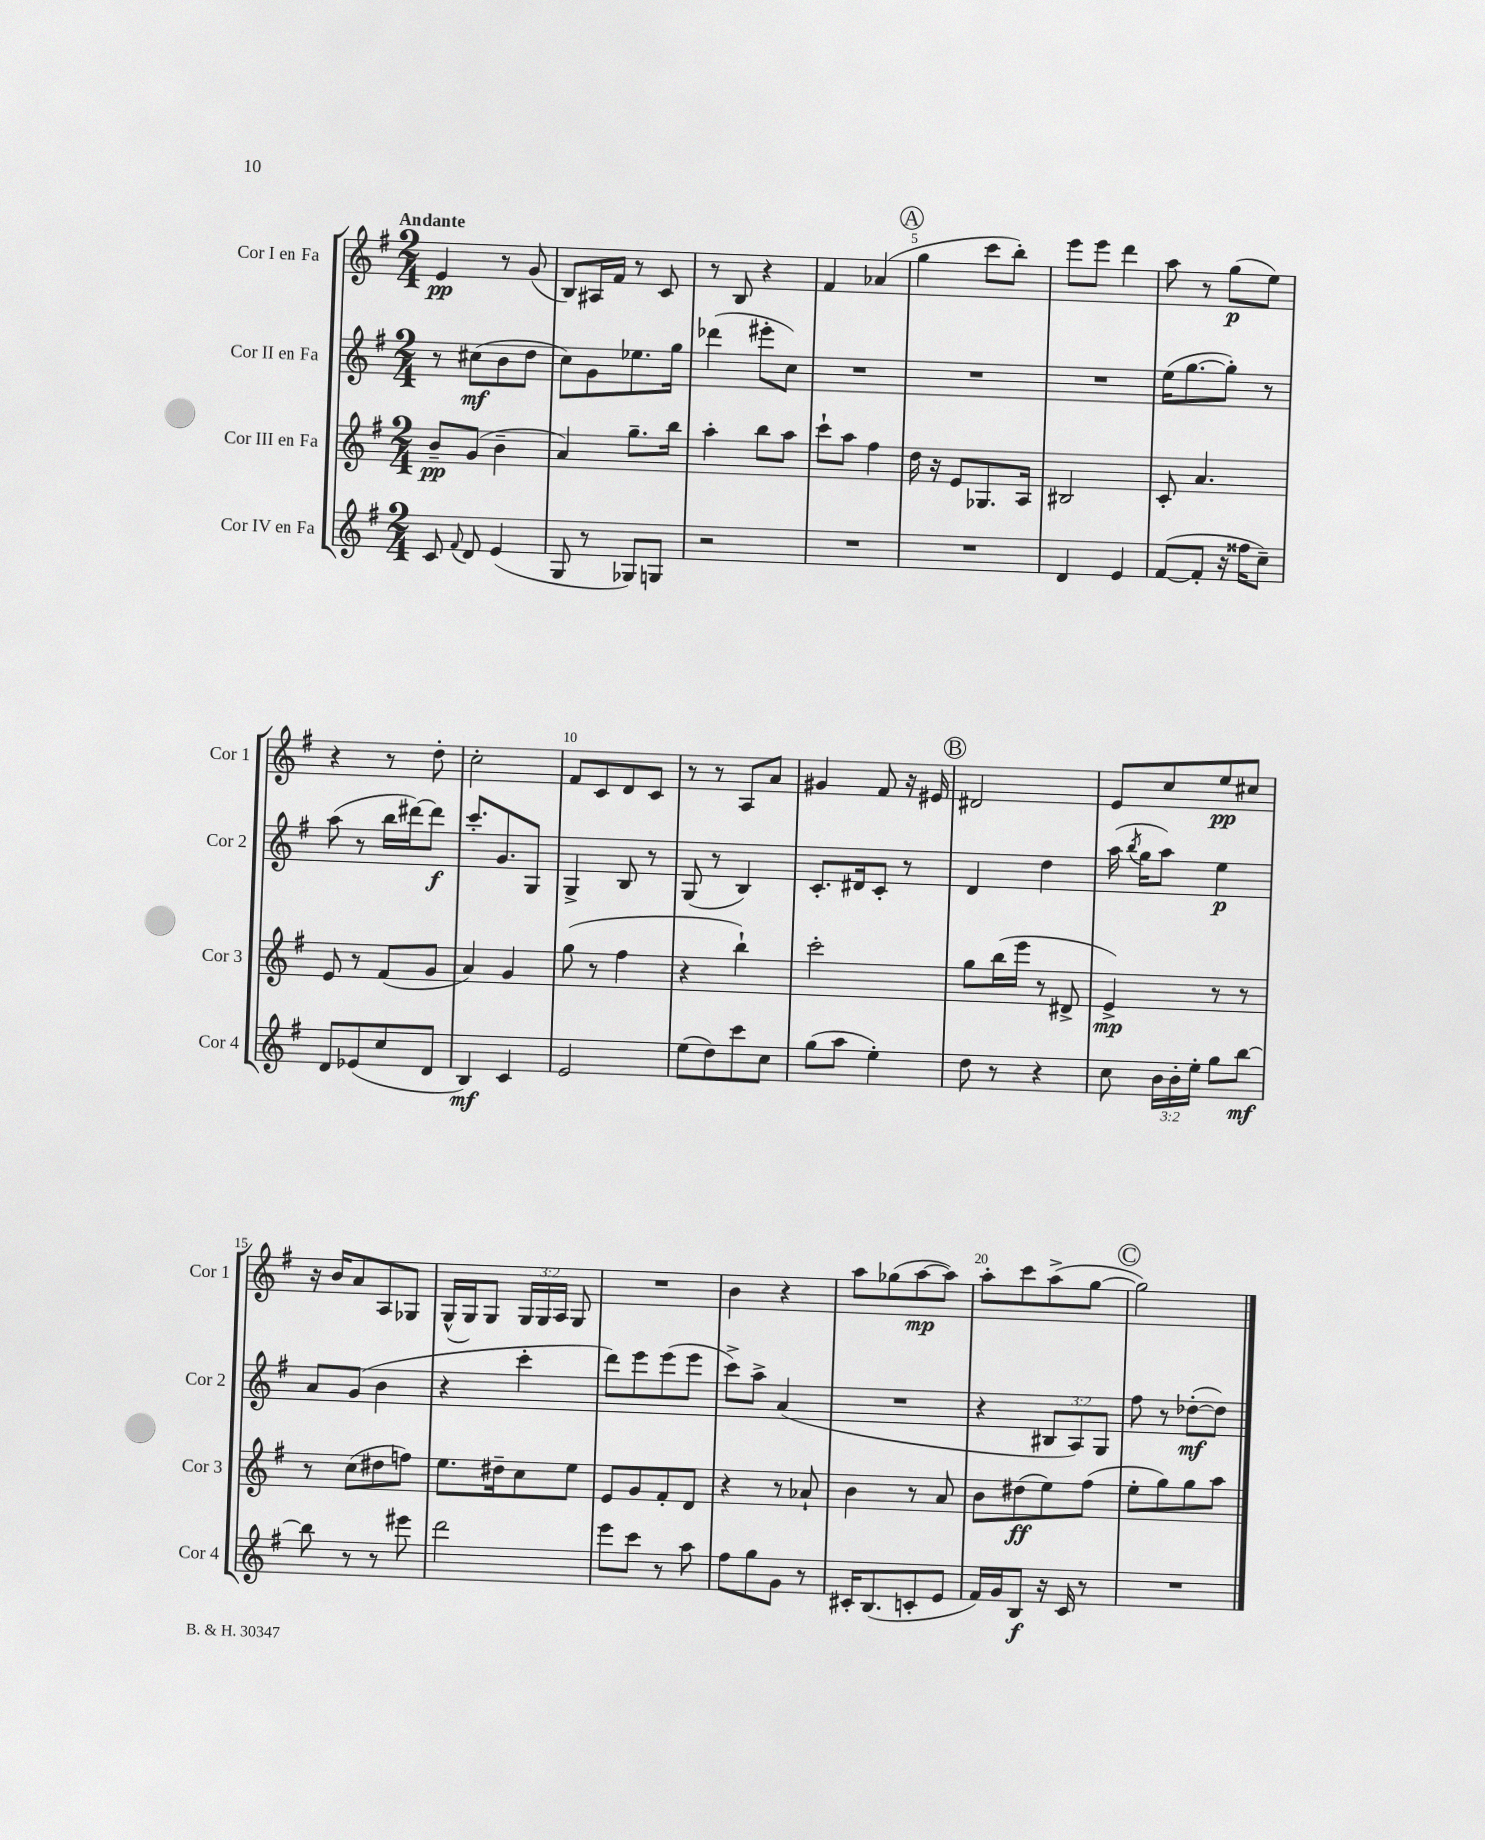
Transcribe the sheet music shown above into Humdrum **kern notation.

**kern	**kern	**kern	**kern
*staff4	*staff3	*staff2	*staff1
*clefG2	*clefG2	*clefG2	*clefG2
*k[f#]	*k[f#]	*k[f#]	*k[f#]
*M2/4	*M2/4	*M2/4	*M2/4
8c/	8b~/L	8r	4e/
8qqf#/	.	.	.
8d/	(8g/J	(8cc#\L	.
(4e/	4b~\	8b\	8r
.	.	8dd\J	(8g/
=	=	=	=
8G/	4a/)	8cc\L)	8B/L)
8r	.	8g\	16A#/L
.	.	.	16f#/JJ
8G-/L)	8.gg~\L	8.ee-\	8r
8G/J	.	.	8c/
.	16bb\Jk	16gg\Jk	.
=	=	=	=
2r	4aa'\	(4ddd-\	8r
.	.	.	8B/
.	8bb\L	8eee#'\L	4r
.	8aa\J	8cc\J)	.
=	=	=	=
2r	8ccc`\L	2r	4f#/
.	8aa\J	.	.
.	4ff#\	.	(4a-/
=	=	=	=
2r	16dd\	2r	4gg\
.	16r	.	.
.	8e/L	.	.
.	8.G-/	.	8ccc\L
.	.	.	8bb'\J)
.	16A/Jk	.	.
=	=	=	=
4d/	2B#/	2r	8eee\L
.	.	.	8eee\J
4e/	.	.	4ddd\
=	=	=	=
([8f#/L	8c'/	(16ee\LK	8aa\
.	.	[8.gg\	.
8f#'/]J	4.a/	.	8r
16r	.	8gg'\]J)	(8gg\L
16ff##\LK	.	.	.
8cc~\J)	.	8r	8ee\J)
=	=	=	=
8d/L	8e/	(8aa\	4r
(8e-/	8r	8r	.
8cc/	(8f#/L	16bb\LL	8r
.	.	[16ddd#\J)	.
8d/J	8g/J	8ddd#\]J	8dd'\
=	=	=	=
4B/)	4a/)	8.ccc'/L	2cc'\
.	.	8.g/	.
4c/	4g/	.	.
.	.	8G/J	.
=	=	=	=
2e/	(8gg\	4G^/	8f#/L
.	8r	.	8c/
.	4ff#\	8B/	8d/
.	.	8r	8c/J
=	=	=	=
(8ee\L	4r	(8G/	8r
8dd\)	.	8r	8r
8ccc\	4bb`\)	4B/)	8A/L
8cc\J	.	.	8a/J
=	=	=	=
(8gg\L	2ccc'\	8.c'/L	4g#/
8aa\J	.	.	.
.	.	16d#/k	.
4ee'\)	.	8c'/J	8f#/
.	.	8r	16r
.	.	.	16e#/
=	=	=	=
8dd\	8gg\L	4d/	2d#/
8r	(16bb\L	.	.
.	16eee\JJ	.	.
4r	8r	4dd\	.
.	8d#^/	.	.
=	=	=	=
8cc\	4e^/)	(16aa\	8e/L
.	.	8qbb/	.
.	.	16gg\LK	.
24b\LL	.	8aa\J)	8cc/
24b'\	.	.	.
24ee'\JJ	.	.	.
8gg\L	8r	4ee\	8ee/
[8bb\J	8r	.	8cc#/J
=	=	=	=
8bb\]	8r	8a/L	16r
.	.	.	16b/LK
8r	(8cc\L	(8g/J	8a/
8r	8dd#\	4b\	8A/
8eee#\	8ff\J)	.	8G-/J
=	=	=	=
2ddd\	8.ee\L	4r	(16G^^/LL
.	.	.	16G/J)
.	.	.	8G/J
.	16dd#~\k	.	.
.	8cc\	4ccc'\	24G/LL
.	.	.	24G/
.	.	.	24A/JJ
.	8ee\J	.	8G/
=	=	=	=
8eee\L	8e/L	8ddd\L)	2r
8ccc\J	8g/	8eee\	.
8r	8f#'/	(8eee\	.
8aa\	8d/J	8eee\J	.
=	=	=	=
8ff#\L	4r	8ccc^\L)	4b\
8gg\	.	8aa^\J	.
8g\J	8r	(4a/	4r
8r	8a-`/	.	.
=	=	=	=
16c#'/LK	4b\	2r	8aa\L
(8.B/	.	.	.
.	.	.	(8gg-\
8c'/	8r	.	[8aa\
8e/J	8a/	.	8aa\]J)
=	=	=	=
16f#/LL)	8b\L	4r	8aa'\L
16g/J	.	.	.
8B/J	(8dd#\	.	8ccc\
16r	8ee\)	12B#/L	(8aa^\
16c/	.	.	.
.	.	12A/)	.
8r	(8ff#\J	.	[8gg\J
.	.	12G/J	.
=	=	=	=
2r	8ee'\L	8ff#\	2gg\])
.	8gg\)	8r	.
.	8gg\	([8dd-'\L	.
.	8aa\J	8dd-\]J)	.
==	==	==	==
*-	*-	*-	*-
